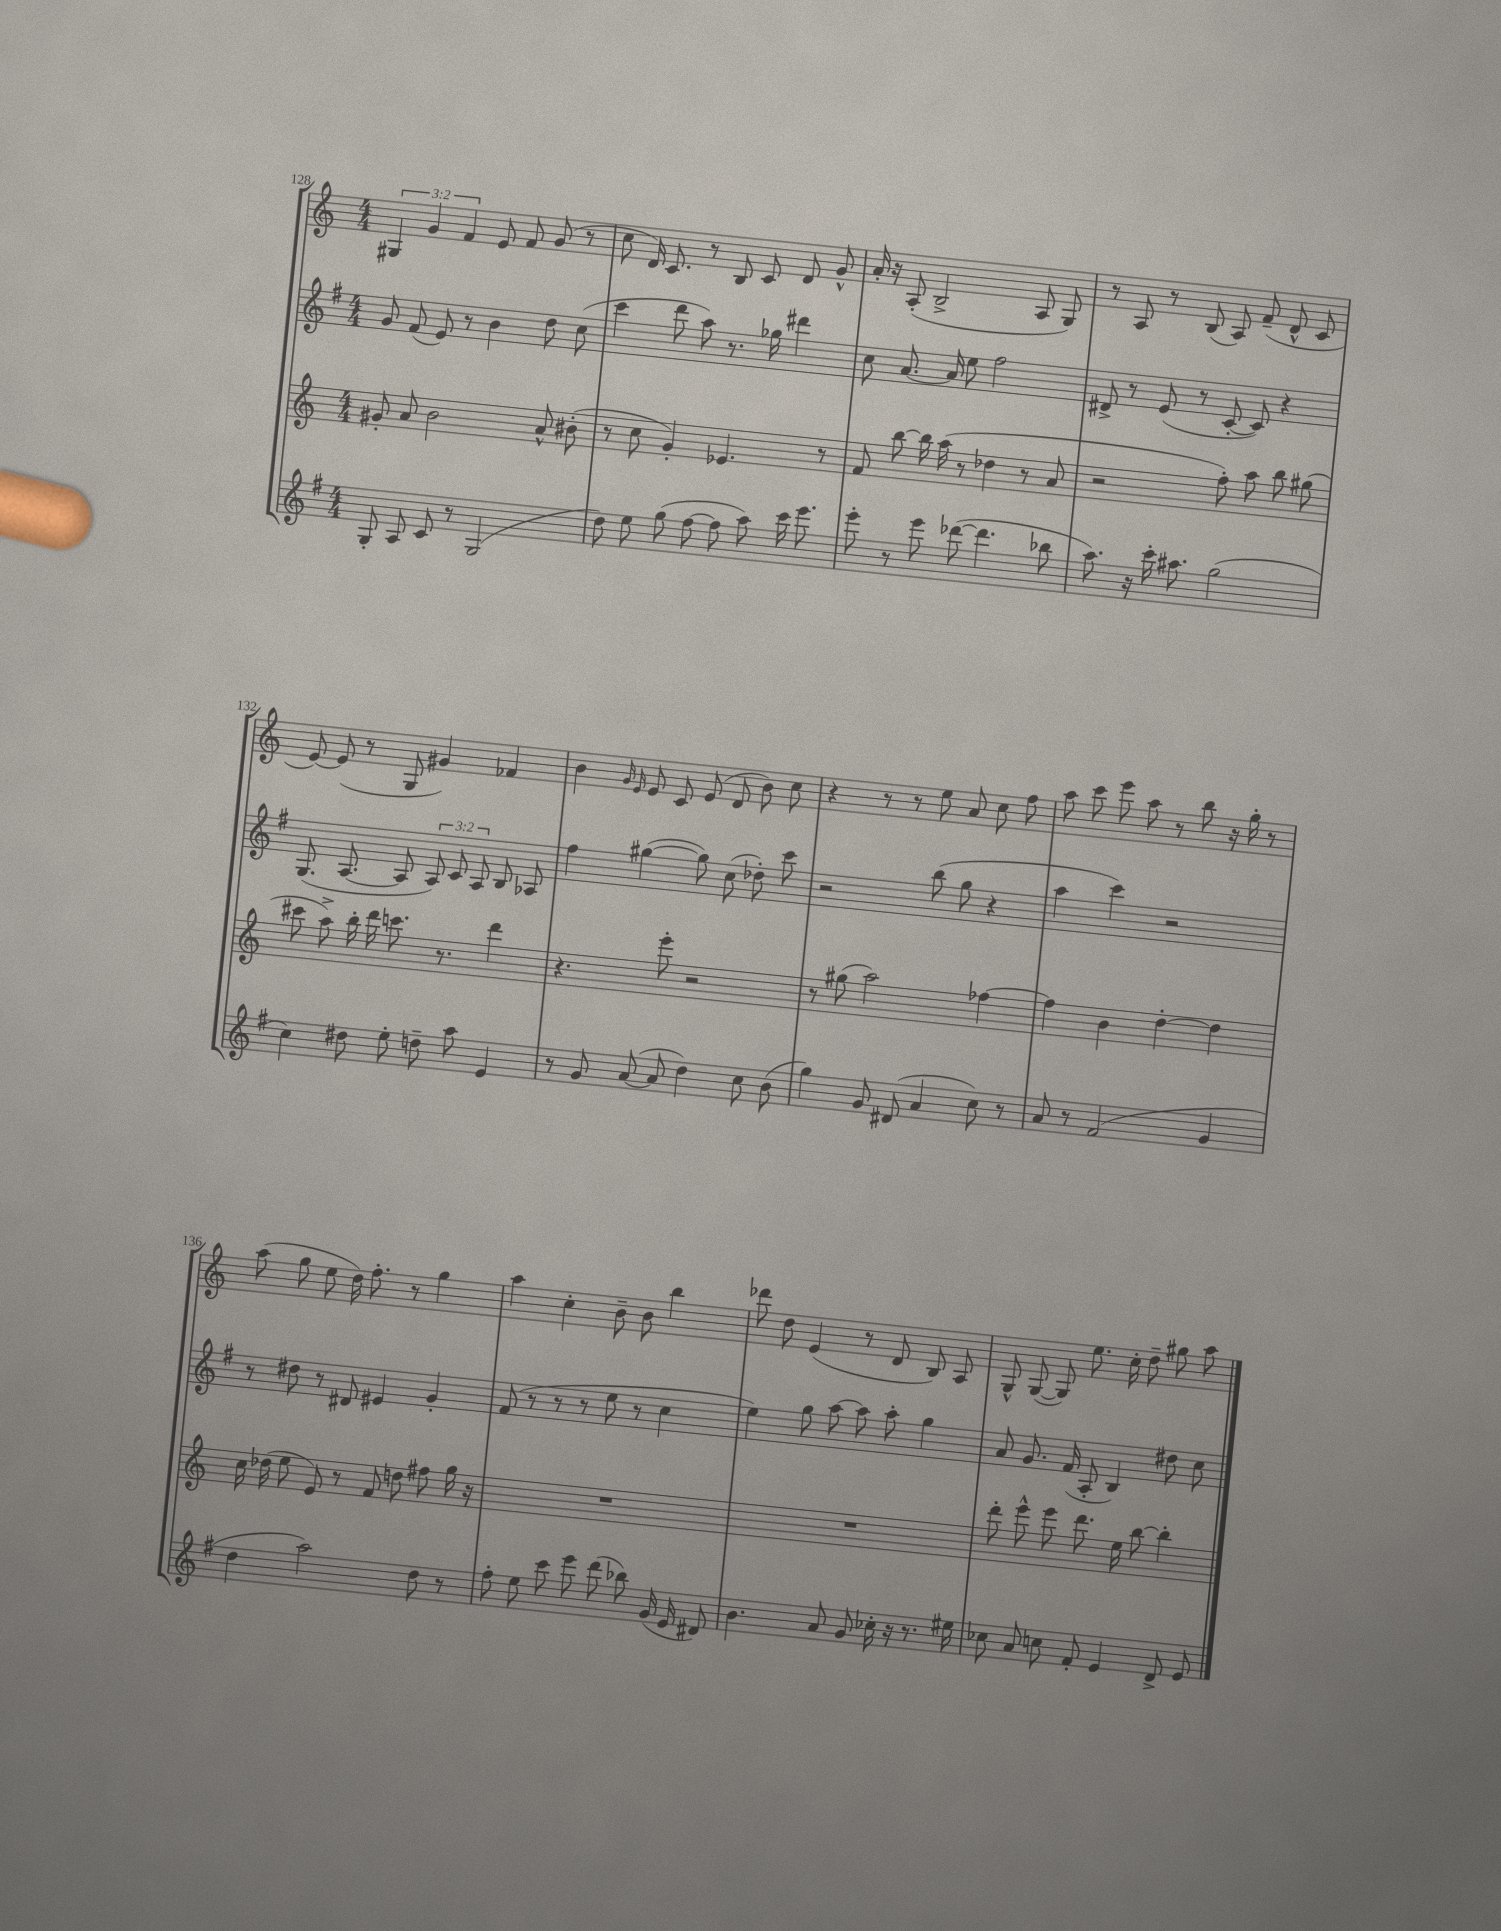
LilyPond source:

<<
\new StaffGroup <<
\new Staff = "s0" {
    \clef treble \key c \major \numericTimeSignature \time 4/4 \override Staff.TupletNumber.text = #tuplet-number::calc-fraction-text
    \autoBeamOff \tuplet 3/2 { gis4 g'4 f'4 } e'8 f'8 g'8( r8 |
    c''8 d'16) c'8. r8 b8 c'8 d'8 g'8-^ |
    a'16-. r16 a8-.( b2-> a8 g8) |
    r8 a8 r8 b8( a8) f'8--( d'8-^ c'8 |
    e'8~) e'8( r8 g8 gis'4) fes'4 |
    b'4 \grace { g'16 e'16 } e'8 c'8 e'8( d'8 b'8) c''8 |
    r4 r8 r8 e''8 a'8 c''8 f''8 |
    a''8 c'''8 e'''8 a''8 r8 b''8 r16 g''16-. r8 |
    a''8( g''8 e''8 d''16) f''8.-. r8 g''4 |
    a''4 c''4-. b'8-- b'8 b''4 |
    des'''8 d''8 e'4( r8 d'8 b8) a8 |
    g8-^ g8~( g8) e''8. c''16-. d''8-- gis''8 a''8 \bar "|." |
}
\new Staff = "s1" {
    \clef treble \key g \major \numericTimeSignature \time 4/4 \override Staff.TupletNumber.text = #tuplet-number::calc-fraction-text
    \autoBeamOff g'8 fis'8( e'8) r8 b'4 d''8 c''8( |
    c'''4 d'''8 a''8) r8. ges''16 dis'''4 |
    c''8 a'8.~ a'16 e''8 fis''2 |
    dis'8-> r8 e'8( r8 c'8~-. c'8) r4 |
    g8.( a8.~ a8 \tuplet 3/2 { a8) c'8 a8 } b8 aes8 |
    fis''4 gis''4~( gis''8) c''8( des''8-.) c'''8 |
    r2 b''8( g''8 r4 |
    a''4 c'''4) r2 |
    r8 dis''8 r8 dis'8 eis'4 g'4-. |
    fis'8( r8 r8 r8 e''8 r8 c''4 |
    e''4) g''8 a''8~ a''8 a''8-. g''4 |
    a'8 g'8. fis'16( a8-. b4) dis''8 c''8 \bar "|." |
}
\new Staff = "s2" {
    \clef treble \key c \major \numericTimeSignature \time 4/4
    \autoBeamOff gis'8-. a'8 b'2 a'8-^ bis'8-.( |
    r8 c''8 g'4-.) ees'4. r8 |
    f'8 b''8~ b''16 a''16( r8 des''4 r8 a'8 |
    r2 f''8-.) a''8 b''8 gis''8( |
    cis'''8 a''8->) b''16-. d'''16 c'''8. r8. d'''4 |
    r4. e'''8-. r2 |
    r8 gis''8( a''2) fes''4~ |
    fes''4 b'4 d''4~-. d''4 |
    c''16 des''16( e''8 e'8) r8 f'8 d''8 fis''8 g''16 r16 |
    R1 |
    R1 |
    d'''8-. e'''8-^ e'''8 d'''8. e''16 b''8~ b''4-. \bar "|." |
}
\new Staff = "s3" {
    \clef treble \key g \major \numericTimeSignature \time 4/4
    \autoBeamOff g8-. a8 c'8 r8 g2( |
    d''8) e''8 g''8( fis''8~ fis''8 a''8) c'''16 e'''8. |
    e'''8-. r8 e'''8 des'''8~( des'''4. bes''8 |
    a''8.) r16 c'''16-. ais''8. g''2( |
    c''4) dis''8 e''8-. d''8-- a''8 e'4 |
    r8 g'8 a'8~( a'8 d''4) c''8 b'8( |
    g''4) g'8 dis'8( a'4 c''8) r8 |
    a'8 r8 fis'2( g'4 |
    d''4 a''2) d''8 r8 |
    fis''8-. e''8 c'''8 e'''8 d'''8( bes''8) g'16( e'16 dis'8) |
    b'4. a'8 g'8 ces''16-. r16 r8. eis''16 |
    ces''8 a'8 c''8 fis'8-. e'4 d'8-> e'8 \bar "|." |
}
>>
>>
\layout { \context { \Score currentBarNumber = #128 } }
